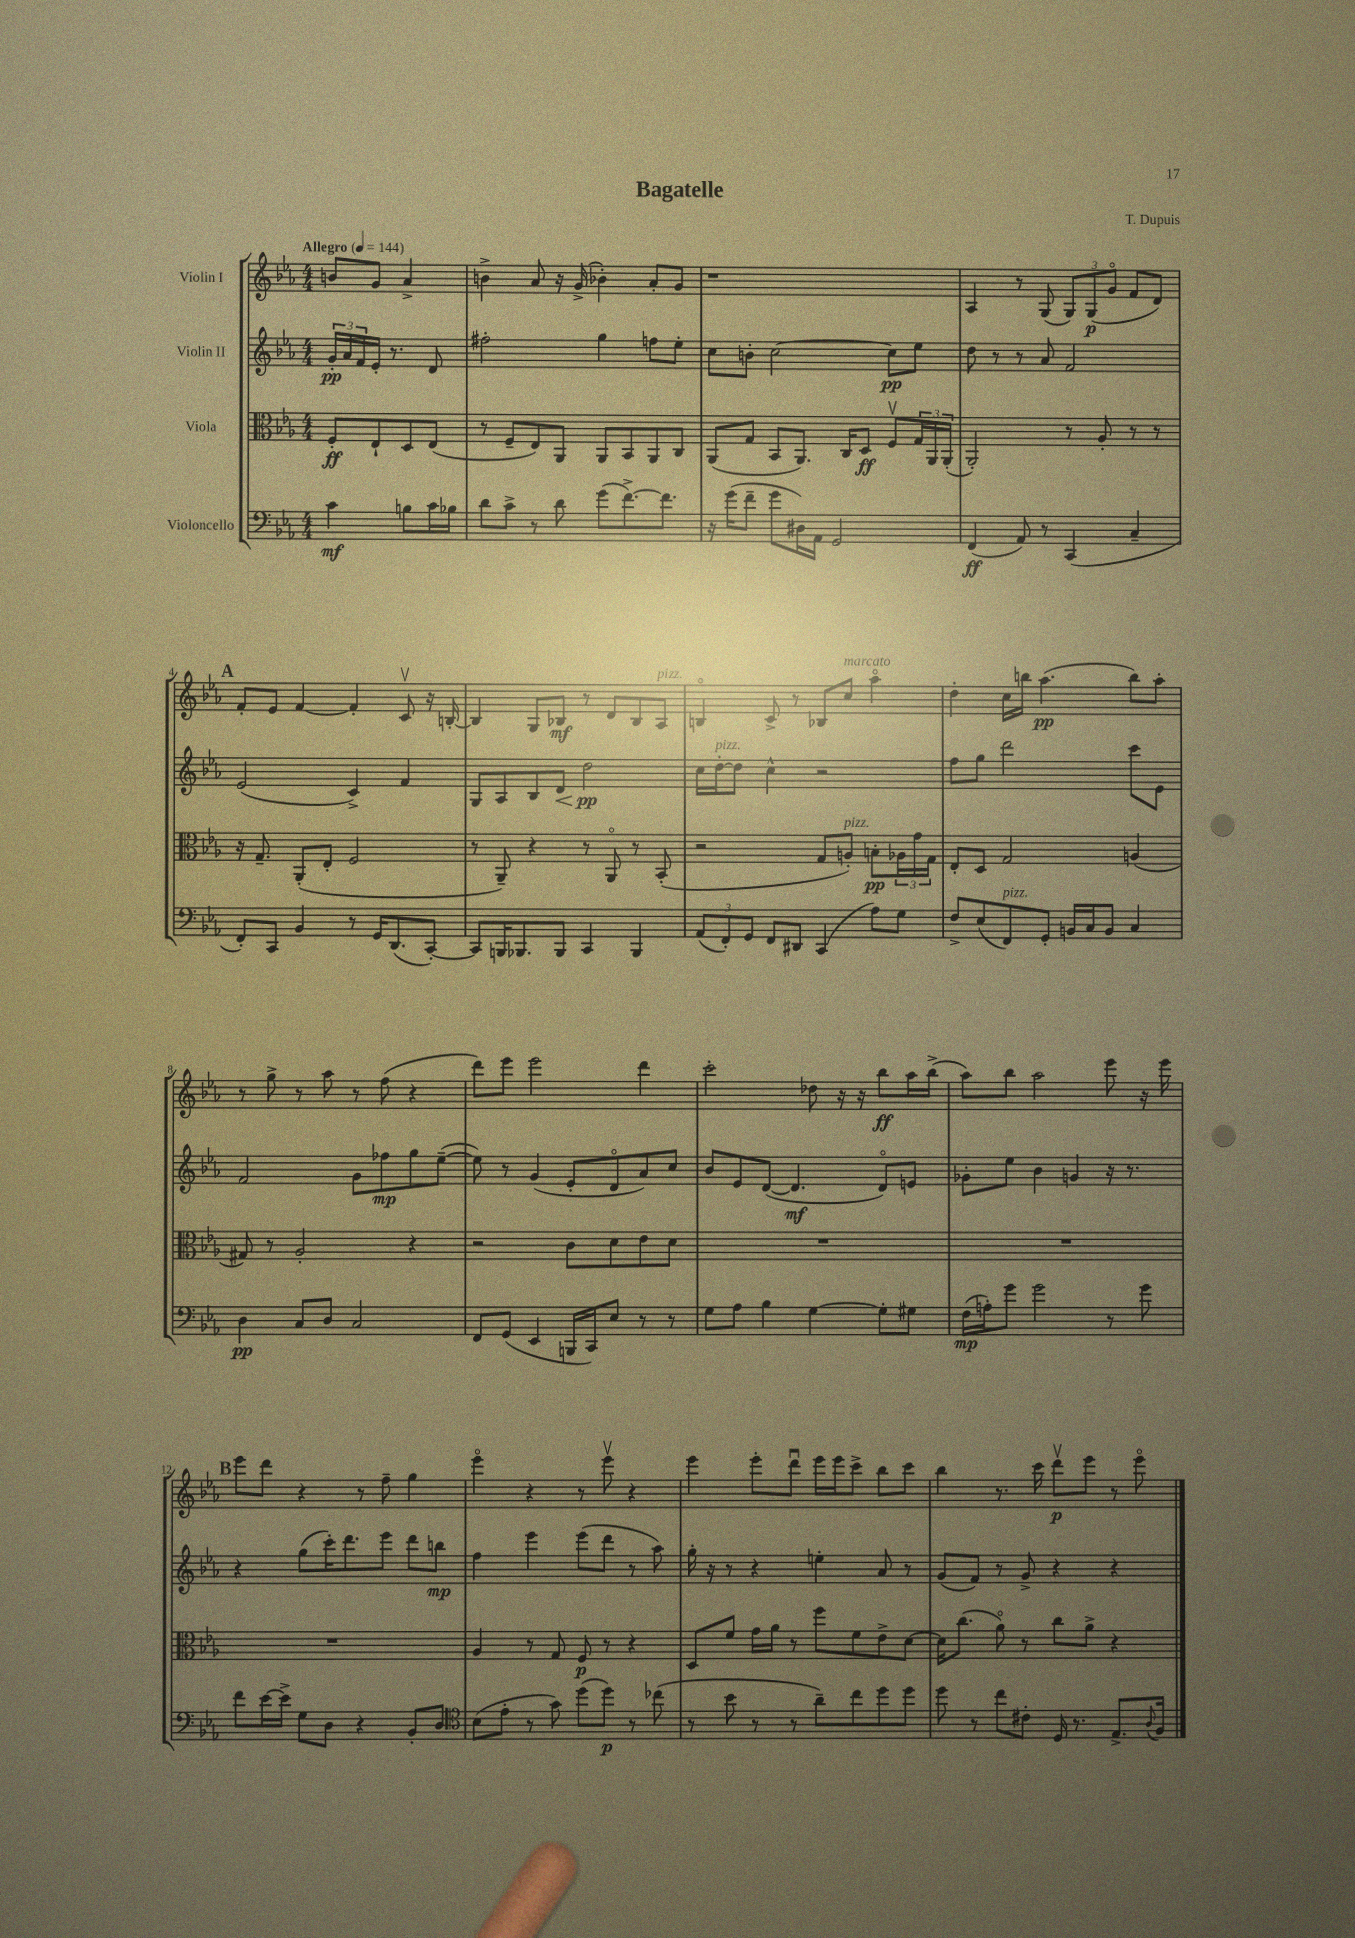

**kern	**dynam	**kern	**dynam	**kern	**dynam	**kern	**dynam
*part4	*part4	*part3	*part3	*part2	*part2	*part1	*part1
*staff4	*staff4	*staff3	*staff3	*staff2	*staff2	*staff1	*staff1
*I"Violoncello	*	*I"Viola	*	*I"Violin II	*	*I"Violin I	*
*clefF4	*	*clefC3	*	*clefG2	*	*clefG2	*
*k[b-e-a-]	*	*k[b-e-a-]	*	*k[b-e-a-]	*	*k[b-e-a-]	*
*M4/4	*	*M4/4	*	*M4/4	*	*M4/4	*
*MM144	*	*MM144	*	*MM144	*	*MM144	*
=	=	=	=	=	=	=	=
!	!	!	!	!	!	!LO:TX:a:B:t=Allegro	!
4c\	mf	8F'/L	ff	24g'/LL	pp	8bn/L	.
.	.	.	.	24a-/	.	.	.
.	.	.	.	24f/	.	.	.
.	.	8E-`/	.	16e-'/JJ	.	8g/J	.
.	.	.	.	8.r	.	.	.
8Bn\L	.	8D/	.	.	.	4a-^/	.
16c\L	.	(8E-/J	.	8d/	.	.	.
16B-X\JJ	.	.	.	.	.	.	.
=1	=1	=1	=1	=1	=1	=1	=1
8d\L	.	8r	.	2ff#X'\	.	4bn^\	.
8c^\J	.	8F~/L	.	.	.	.	.
8r	.	8E-/)	.	.	.	8a-/	.
8d\	.	8AA-/J	.	.	.	16r	.
.	.	.	.	.	.	(16g^/	.
(8g\L	.	8AA-/L	.	4gg\	.	4b-X'\)	.
[8.f^\)	.	8BB-/	.	.	.	.	.
.	.	8AA-/	.	8ffn\L	.	8a-'/L	.
8.f\J]	.	.	.	.	.	.	.
.	.	8C/J	.	8ee-'\J	.	8g/J	.
=2	=2	=2	=2	=2	=2	=2	=2
16r	.	(8AA-/L	.	8cc\L	.	1r	.
(16g\KL	.	.	.	.	.	.	.
8f~\J	.	8G/J	.	8bn'\J	.	.	.
8g\L	.	8BB-/L	.	[2cc\	.	.	.
16D#X\L)	.	8.AA-/J)	.	.	.	.	.
16AA-\JJ	.	.	.	.	.	.	.
2GG/	.	.	.	.	.	.	.
.	.	16C/KL	.	.	.	.	.
.	.	8D/J	ff	.	.	.	.
.	.	8Fv/L	.	8cc\L]	pp	.	.
.	.	24G/L	.	8ee-\J	.	.	.
.	.	24AA-/	.	.	.	.	.
.	.	(24AA-'/JJ	.	.	.	.	.
=3	=3	=3	=3	=3	=3	=3	=3
(4FF/	ff	2AA-'/)	.	8dd\	.	4A-/	.
.	.	.	.	8r	.	.	.
8AA-/)	.	.	.	8r	.	8r	.
8r	.	.	.	8a-/	.	(8G/	.
(4CC/	.	8r	.	2f/	.	12G/L)	.
.	.	.	.	.	.	(12G/	p
.	.	8A-'/	.	.	.	.	.
.	.	.	.	.	.	12g/J	.
4C~/	.	8r	.	.	.	8f/L	.
.	.	8r	.	.	.	8d/J)	.
!!LO:LB:g=z
!!LO:REH:place=s1:t=A
=4	=4	=4	=4	=4	=4	=4	=4
8FF'/L)	.	16r	.	(2e-/	.	8f'/L	.
.	.	8.G~/	.	.	.	.	.
8CC/J	.	.	.	.	.	8e-/J	.
4BB-/	.	(8AA-'/L	.	.	.	[4f/	.
.	.	8E-'/J	.	.	.	.	.
8r	.	2F/	.	4c^/)	.	4f'/]	.
16GG/KL	.	.	.	.	.	.	.
(8.DD/	.	.	.	.	.	.	.
.	.	.	.	4f/	.	8cv/	.
[8CC'/J)	.	.	.	.	.	16r	.
.	.	.	.	.	.	[16Bn'/	.
=5	=5	=5	=5	=5	=5	=5	=5
8CC/L]	.	8r	.	8G/L	.	4B/]	.
16BBBn/K	.	8AA-~/)	.	8A-/	.	.	.
8.BBB-X/	.	.	.	.	.	.	.
.	.	4r	.	8B-/	.	8G/L	.
!	!	!	!	!	!LO:HP:b	!	!
8BBB-/J	.	.	.	8d/J	<	8B-X/J	mf
4CC/	.	8r	.	2dd\	pp	8r	.
.	.	8AA-/	.	.	.	8d/L	.
4BBB-/	.	8r	.	.	.	8B-/	.
!	!	!	!	!	!	!LO:TX:a:i:t=pizz.	!
.	.	(8BB-'/	.	.	.	8A-/J	.
.	.	.	.	.	[	.	.
=6	=6	=6	=6	=6	=6	=6	=6
(12AA-/L	.	2r	.	16cc\LL	.	4Bn/	.
!	!	!	!	!LO:TX:a:i:t=pizz.	!	!	!
.	.	.	.	[16dd'\J	.	.	.
12FF'/)	.	.	.	.	.	.	.
.	.	.	.	8dd\J]	.	.	.
12GG/J	.	.	.	.	.	.	.
8FF/L	.	.	.	4cc^^\	.	8c^/	.
8DD#X/J	.	.	.	.	.	8r	.
(4CC/	.	8G/L	.	2r	.	8B-X/L	.
!	!	!	!	!	!	!LO:TX:a:i:t=marcato	!
!	!	!LO:TX:a:i:t=pizz.	!	!	!	!	!
.	.	8An'/J)	.	.	.	8cc/J	.
8A-\L)	.	8Bn'\L	pp	.	.	4aa-\	.
8G\J	.	24A-X\L	.	.	.	.	.
.	.	24g\	.	.	.	.	.
.	.	24G\JJ	.	.	.	.	.
=7	=7	=7	=7	=7	=7	=7	=7
8F^/L	.	8E-'/L	.	8ff\L	.	4dd'\	.
(8E-/	.	8D/J	.	8gg\J	.	.	.
!LO:TX:a:i:t=pizz.	!	!	!	!	!	!	!
8FF/)	.	2G/	.	2ddd\	.	16cc\LL	.
.	.	.	.	.	.	16bbn\JJ	.
8GG'/J	.	.	.	.	.	(4.aa-\	pp
16BBn/LL	.	.	.	.	.	.	.
16C/J	.	.	.	.	.	.	.
8BB/J	.	.	.	.	.	.	.
4C/	.	(4An/	.	8ccc\L	.	8bb\L)	.
.	.	.	.	8e-\J	.	8aa-'\J	.
!!LO:LB:g=z
=8	=8	=8	=8	=8	=8	=8	=8
4D\	pp	8G#X/)	.	2f/	.	8r	.
.	.	8r	.	.	.	8gg^\	.
8C/L	.	2A-'/	.	.	.	8r	.
8D/J	.	.	.	.	.	8aa-\	.
2C/	.	.	.	8g\L	.	8r	.
.	.	.	.	8ff-X\	mp	(8ff\	.
.	.	4r	.	8gg\	.	4r	.
.	.	.	.	([8ee-~\J	.	.	.
=9	=9	=9	=9	=9	=9	=9	=9
8FF/L	.	2r	.	8ee-\])	.	8ddd\L)	.
(8GG/J	.	.	.	8r	.	8eee-\J	.
4EE-/	.	.	.	(4g/	.	2eee-\	.
16BBBn/LL	.	8c\L	.	8e-'/L	.	.	.
16CC/J)	.	.	.	.	.	.	.
8E-/J	.	8d\	.	8d/	.	.	.
8r	.	8e-\	.	8a-/)	.	4ddd\	.
8r	.	8d\J	.	8cc/J	.	.	.
=10	=10	=10	=10	=10	=10	=10	=10
8G\L	.	1r	.	8b-/L	.	2ccc'\	.
8A-\J	.	.	.	8e-/	.	.	.
4B-\	.	.	.	([8d/J	.	.	.
.	.	.	.	4.d/]	mf	.	.
[4G\	.	.	.	.	.	8dd-X\	.
.	.	.	.	.	.	16r	.
.	.	.	.	.	.	16r	.
8G'\L]	.	.	.	8d/L)	.	8bb-\L	ff
8G#X\J	.	.	.	8en/J	.	16aa-\L	.
.	.	.	.	.	.	(16bb-^\JJ	.
=11	=11	=11	=11	=11	=11	=11	=11
(16F\LL	mp	1r	.	8g-X'\L	.	8aa-\L)	.
16An'\J)	.	.	.	.	.	.	.
8g\J	.	.	.	8ee-\J	.	8bb-\J	.
2g\	.	.	.	4b-\	.	2aa-\	.
.	.	.	.	4gn/	.	.	.
8r	.	.	.	16r	.	8eee-\	.
.	.	.	.	8.r	.	.	.
8g\	.	.	.	.	.	16r	.
.	.	.	.	.	.	16eee-\	.
!!LO:LB:g=z
!!LO:REH:place=s1:t=B
=12	=12	=12	=12	=12	=12	=12	=12
8f\L	.	1r	.	4r	.	8eee-\L	.
[16e-\L	.	.	.	.	.	8ddd\J	.
16e-^\JJ]	.	.	.	.	.	.	.
8G\L	.	.	.	(8gg\L	.	4r	.
8D\J	.	.	.	16ccc'\K)	.	.	.
.	.	.	.	8.ddd\	.	.	.
4r	.	.	.	.	.	8r	.
.	.	.	.	8eee-\J	.	8ff~\	.
8BB-'/L	.	.	.	8ddd\L	.	4gg\	.
8D/J	.	.	.	8bbn\J	mp	.	.
=13	=13	=13	=13	=13	=13	=13	=13
*clefC4	*	*	*	*	*	*	*
(8B-\L	.	4A-/	.	4ff\	.	4eee-\	.
8e-'\J	.	.	.	.	.	.	.
8r	.	8r	.	4eee-\	.	4r	.
8g\)	.	8G/	.	.	.	.	.
(8dd\L	.	8F/	p	(8eee-\L	.	8r	.
8dd\J)	p	8r	.	8ddd\J	.	8eee-v\	.
8r	.	4r	.	8r	.	4r	.
(8cc-X\	.	.	.	8aa-\)	.	.	.
=14	=14	=14	=14	=14	=14	=14	=14
8r	.	8D/L	.	16gg'\	.	4eee-\	.
.	.	.	.	16r	.	.	.
8b-\	.	8f/J	.	8r	.	.	.
8r	.	16g\LL	.	4r	.	8eee-'\L	.
.	.	16a-\JJ	.	.	.	.	.
8r	.	8r	.	.	.	8dddu\J	.
8a-~\L)	.	8ff\L	.	4een'\	.	16eee-\LL	.
.	.	.	.	.	.	16eee-\J	.
8cc\	.	8f\	.	.	.	8ccc^\J	.
8dd\	.	8e-^\	.	8a-/	.	8bb-\L	.
8dd\J	.	[8d\J	.	8r	.	8ccc\J	.
=15	=15	=15	=15	=15	=15	=15	=15
8dd\	.	16d\KL]	.	(8g/L	.	4bb-\	.
.	.	(8.cc\J	.	.	.	.	.
8r	.	.	.	8f/J)	.	.	.
8cc\L	.	8a-\)	.	8r	.	8.r	.
8c#X'\J	.	8r	.	8g^/	.	.	.
.	.	.	.	.	.	16ccc\	.
16D/	.	8cc\L	.	4r	.	8dddv\L	p
8.r	.	.	.	.	.	.	.
.	.	8a-^\J	.	.	.	8eee-\J	.
8.E-^/L	.	4r	.	4r	.	8r	.
.	.	.	.	.	.	8eee-\	.
8qqA-/	.	.	.	.	.	.	.
16F/Jk	.	.	.	.	.	.	.
==	==	==	==	==	==	==	==
*-	*-	*-	*-	*-	*-	*-	*-
